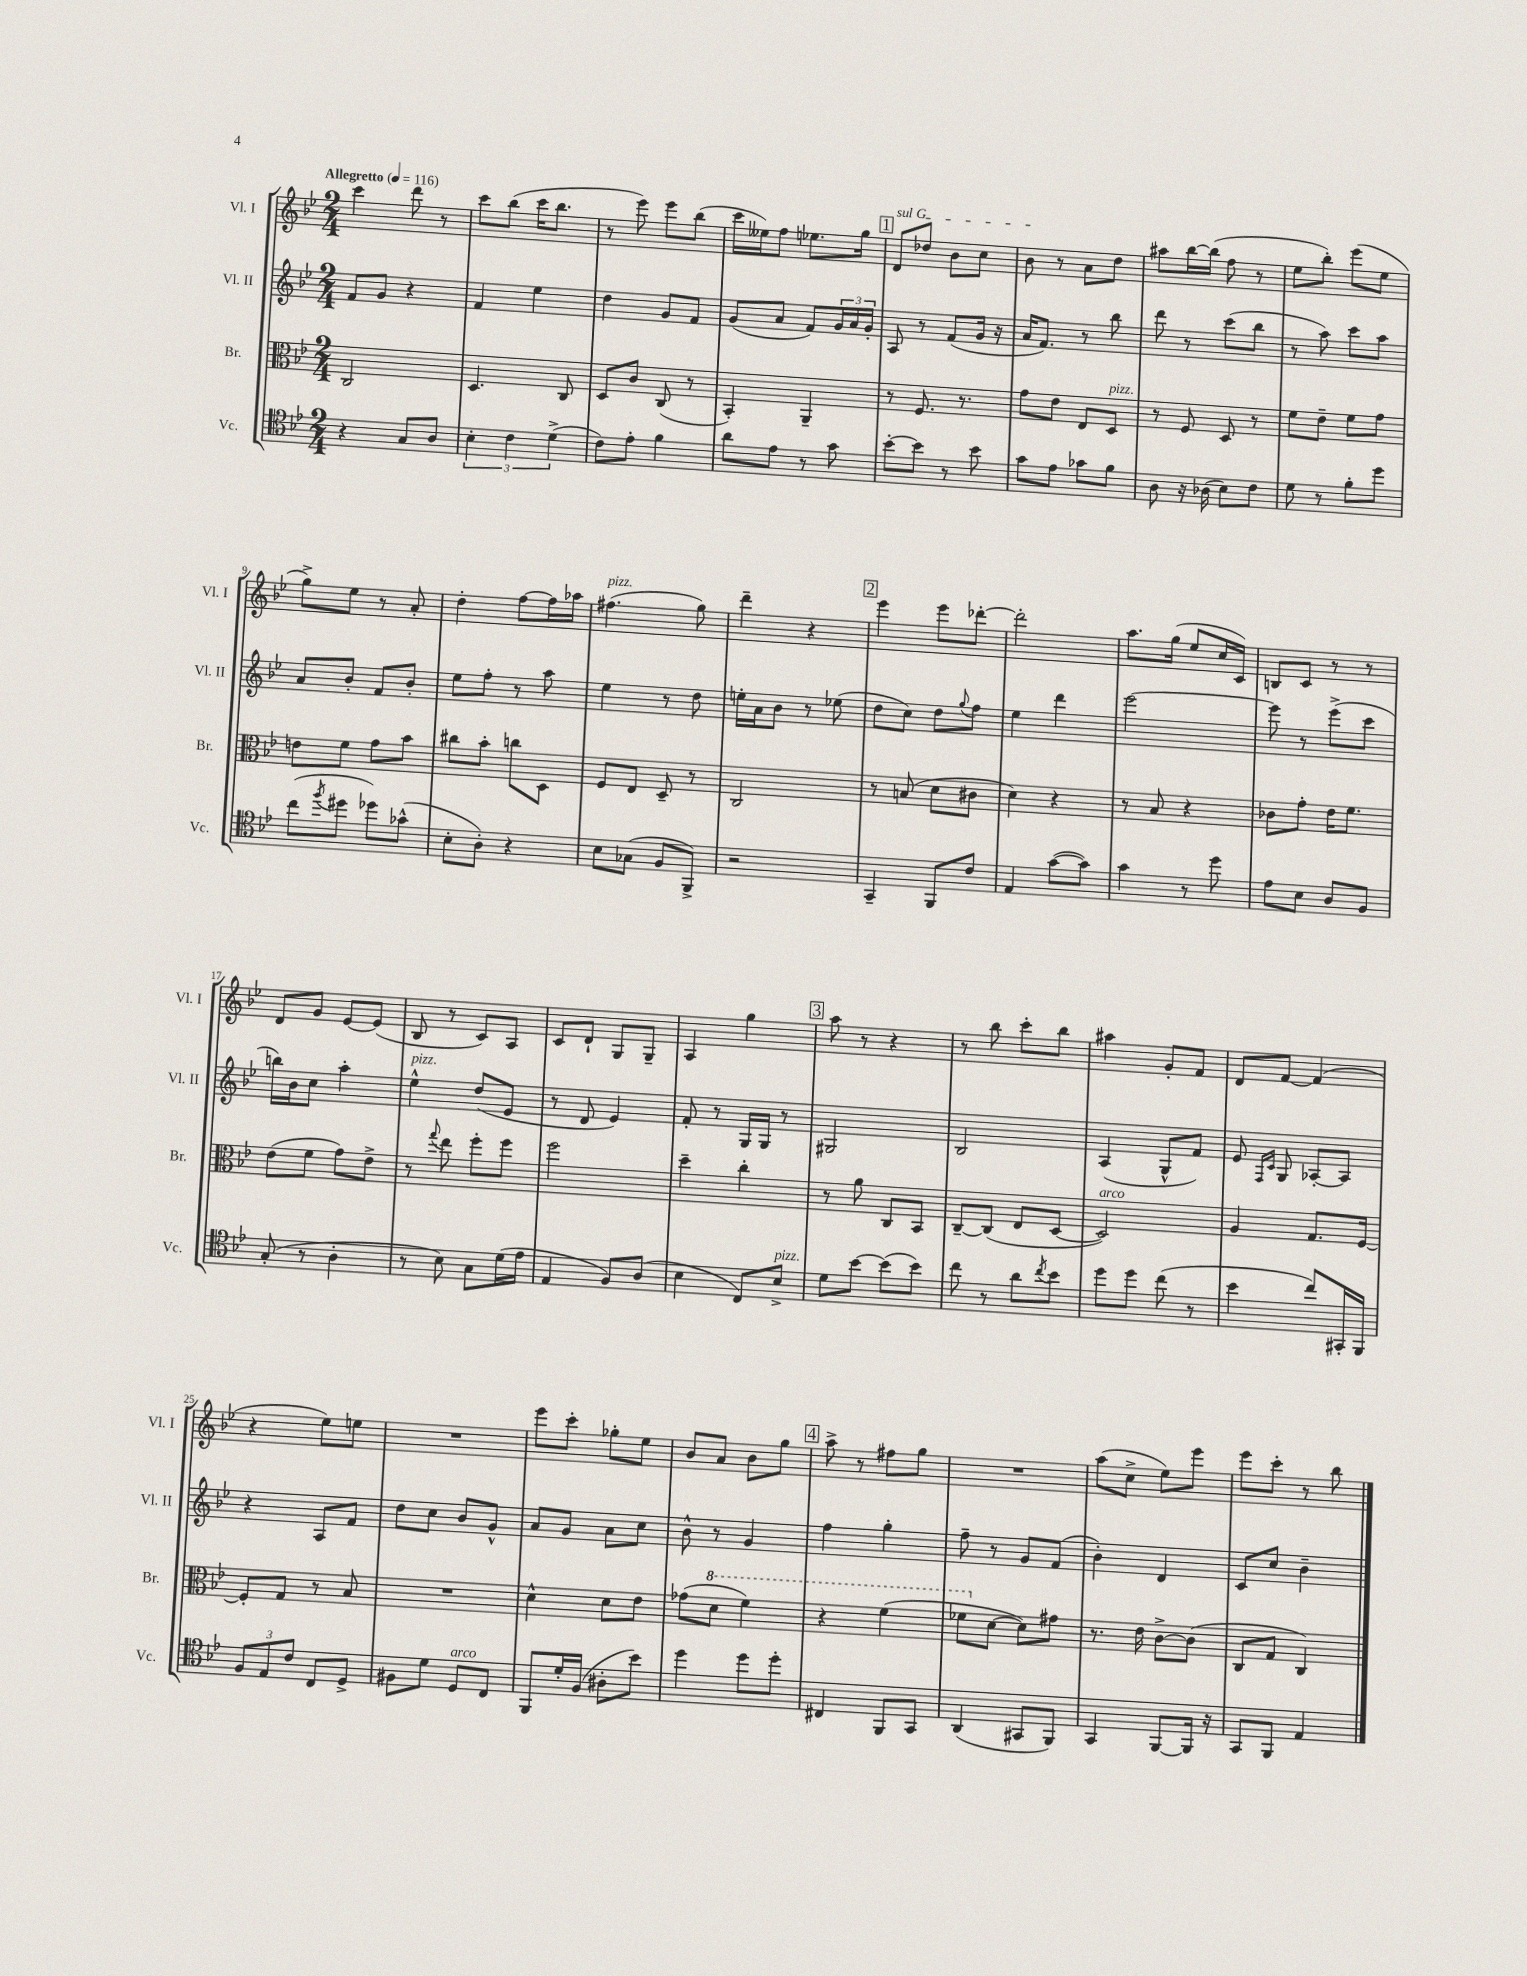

**kern	**kern	**kern	**kern
*staff4	*staff3	*staff2	*staff1
*clefC4	*clefC3	*clefG2	*clefG2
*k[b-e-]	*k[b-e-]	*k[b-e-]	*k[b-e-]
*M2/4	*M2/4	*M2/4	*M2/4
*MM116	*MM116	*MM116	*MM116
4r	2C	8f	4ccc
.	.	8g	.
8G	.	4r	8ddd
8A	.	.	8r
=	=	=	=
6B-'	4.D	4f	8ccc
.	.	.	(8bb-
6c	.	.	.
.	.	4ee-	16ccc
.	.	.	8.bb-
(6d^	.	.	.
.	8C	.	.
=	=	=	=
8c)	8D	4dd	8r
8e-'	8c	.	8eee-)
4f	(8C	8g	8eee-
.	8r	8f	(8bb-
=	=	=	=
8a	4BB-')	(8g	16ccc
.	.	.	16ee--)
8e-	.	8a	8ff
8r	4AA~	8f)	8.ee-
8g	.	24g	.
.	.	24a	.
.	.	.	16gg
.	.	24g'	.
=	=	=	=
[8b-'	8r	8A	8d
8b-]	8.F	8r	8dd-
8r	.	(8f	8b-
.	8.r	.	.
8b-	.	16g	8cc
.	.	16r	.
=	=	=	=
8g	8g	16a	8b-
.	.	8.f)	.
8e-	8e-	.	8r
8g-	8E-	8r	8a
8f	8D	8bb-	8dd
=	=	=	=
8A	8r	8ddd	8aa#
16r	8F	8r	[16bb-
(16A-	.	.	(16bb-]
8B-)	8D	(8ccc	8ff
8c	8r	8bb-	8r
=	=	=	=
8d	8f	8r	8ee-
8r	8e-~	8aa)	8bb-')
8f'	8f	8ccc	(8eee-
8dd	8g	8aa	8ee-
=	=	=	=
(8cc	8e	8a	8gg^)
8qff	.	.	.
8dd#	8f	8b-'	8ee-
8dd-)	8g	8f	8r
(8g-^^	8b-	8b-'	8a'
=	=	=	=
8B-'	8cc#	8ee-	4dd'
8A')	8b-'	8ff'	.
4r	8cc	8r	[8ff
.	8D	8aa	16ff]
.	.	.	16aa-
=	=	=	=
8B-	8F	4ee-	(4.ff#
(8G-	8E-	.	.
8F	8D~	8r	.
8FF^)	8r	8dd	8gg)
=	=	=	=
2r	2C	16ee'	4ddd~
.	.	16a	.
.	.	8b-	.
.	.	8r	4r
.	.	(8ee-	.
=	=	=	=
4GG~	8r	8dd	4eee-
.	(8B	8cc)	.
8FF	8d	8dd	8eee-
.	.	8qqgg	.
8c	8c#	8ff	[8ddd-'
=	=	=	=
4E-	4d)	4ee-	2ddd-']
([8g	4r	4ddd	.
8g])	.	.	.
=	=	=	=
4g	8r	[2eee-	8.aa
.	8B-	.	.
.	.	.	(16gg
8r	4r	.	8ee-
8dd	.	.	16cc
.	.	.	16c)
=	=	=	=
8e-	8c-	8eee-]	8B
8B-	8g'	8r	8c
8A	16e-	(8eee-^	8r
.	8.f	.	.
8F	.	8ccc	8r
=	=	=	=
(8G'	(8e-	16bb)	8d
.	.	16b-	.
8r	8f	8cc	8g
4A'	8g)	4aa'	[8e-
.	8e-^	.	(8e-]
=	=	=	=
8r	8r	4ee-^^	8B-
.	8qqgg	.	.
8B-)	8ee-	.	8r
8G	8ff'	(8dd	8c)
(16d	8ff	8e-	8A
16e-	.	.	.
=	=	=	=
4E-	2ff	8r	8c
.	.	8d	8d`
8F)	.	4e-)	8G
(8A	.	.	8G~
=	=	=	=
4B-	4dd~	8f'	4A
.	.	8r	.
8C)	4cc'	16G	4gg
.	.	16G	.
8B-^	.	8r	.
=	=	=	=
8d	8r	2G#	8aa
[8b-	8a	.	8r
(8b-]	8C	.	4r
8b-)	8BB-	.	.
=	=	=	=
8cc	[8C~	2B-	8r
8r	(8C]	.	8bb-
8a	8E-	.	8ccc'
8qcc	.	.	.
8b-	[8D	.	8bb-
=	=	=	=
8dd	2D])	(4A	4aa#
8dd	.	.	.
(8cc	.	8G^^	8g'
8r	.	8f)	8f
=	=	=	=
4b-	4A	8e-	8d
.	.	16qqF	.
.	.	16qqc	.
.	.	8G	[8f
8cc)	8.G	[8A-'	(4f]
16GG#'	.	8A-]	.
16FF	[16F	.	.
=	=	=	=
12F	8F']	4r	4r
12E-	.	.	.
.	8G	.	.
12c	.	.	.
8C	8r	8A	8ee-)
8D^	8B-	8f	8ee
=	=	=	=
8F#	2r	8dd	2r
8d	.	8cc	.
8D	.	8b-	.
8C	.	8g^^	.
=	=	=	=
8FF	4d^^	8a	8eee-
16d'	.	8g	8ccc'
(16F	.	.	.
8A#'	8d	8a	8gg-'
8b-)	8e-	8cc	8ee-
=	=	=	=
4dd	(8g-	8b-^^	8b-
.	8dd	8r	8a
8dd	4ff)	4g	8b-
8dd'	.	.	8gg
=	=	=	=
4C#	4r	4ff	8aa^
.	.	.	8r
8FF	(4ff	4gg'	8ff#
8GG	.	.	8gg
=	=	=	=
(4AA	8ff-	8ff~	2r
.	[8d	8r	.
8GG#	8d])	8g	.
8FF)	8g#	(8f	.
=	=	=	=
4GG	8.r	4b-')	(8aa
.	.	.	8cc^
.	16e-	.	.
[8FF	[8c^	4d	8ee-)
16FF]	(8c]	.	8eee-
16r	.	.	.
=	=	=	=
8GG	8C	8c	8eee-
8FF	8G	8cc	8ccc'
4E-	4C)	4b-~	8r
.	.	.	8bb-
==	==	==	==
*-	*-	*-	*-
